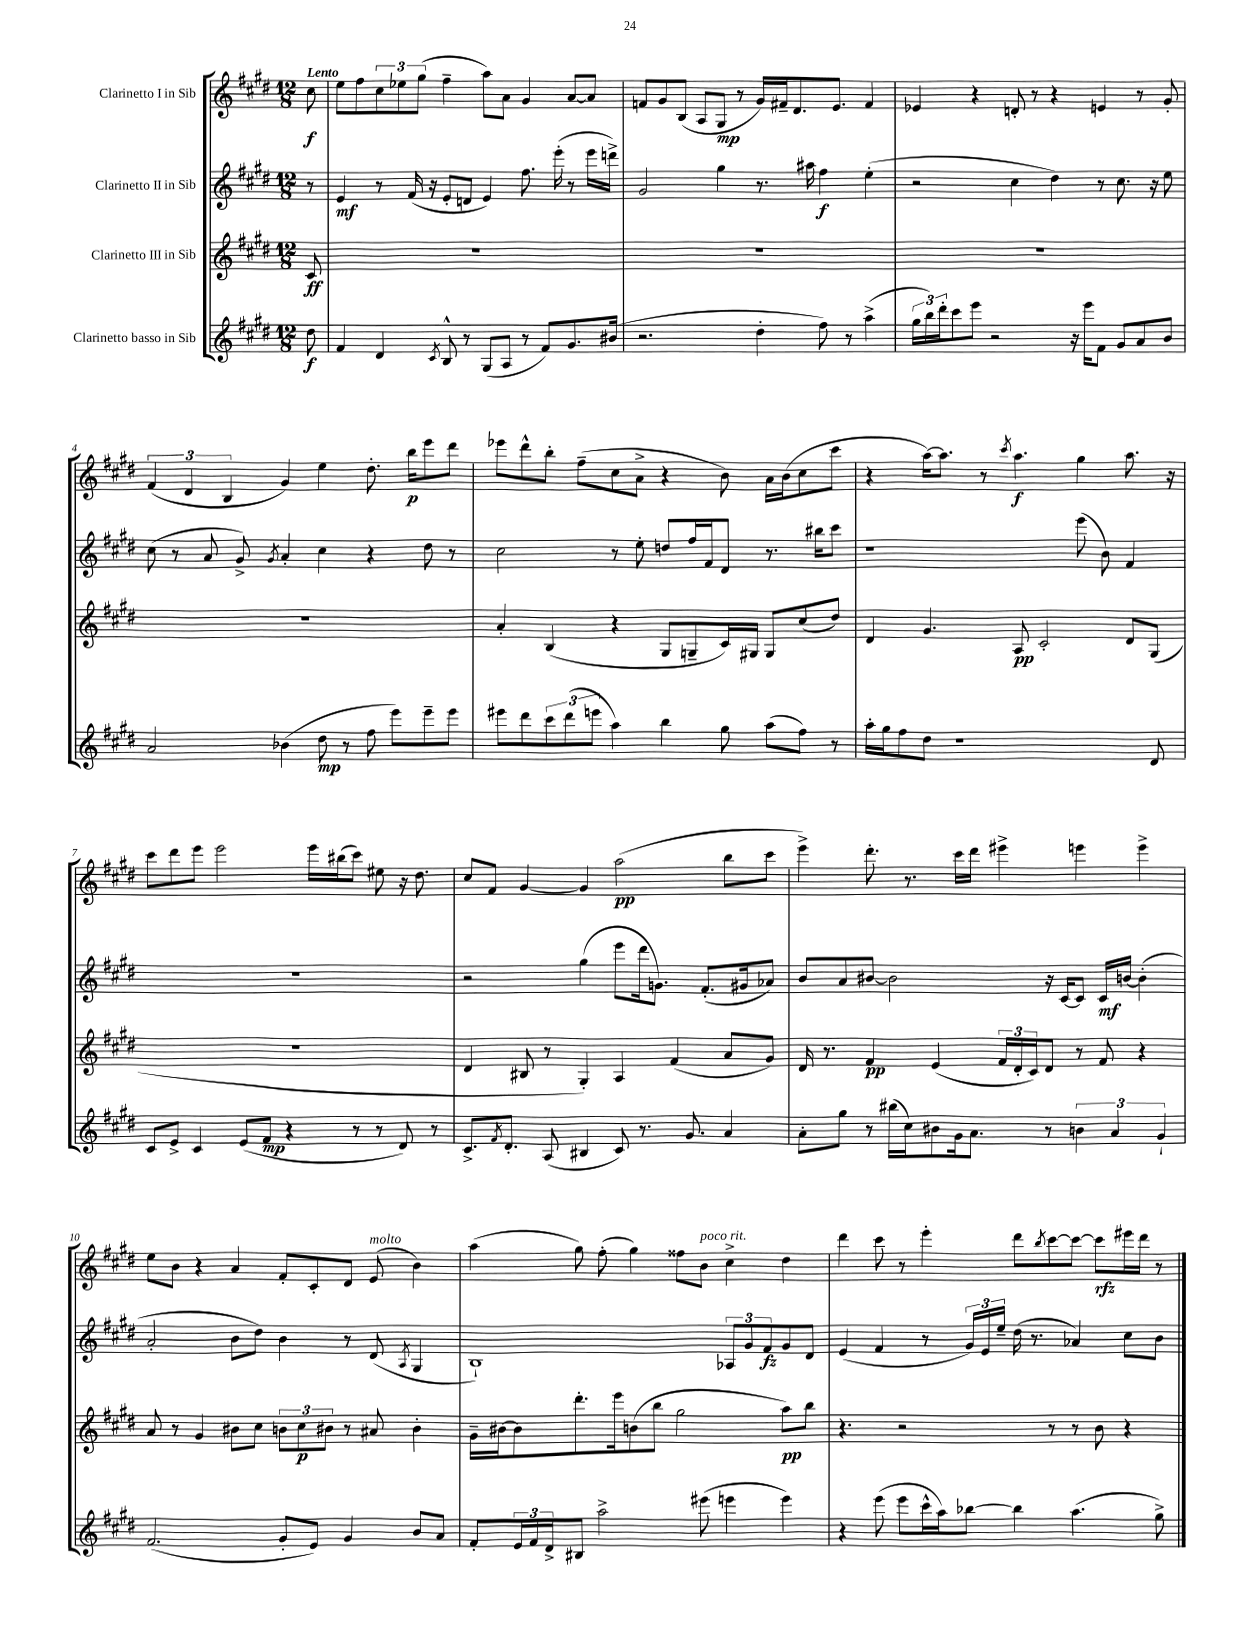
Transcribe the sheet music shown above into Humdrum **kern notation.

**kern	**dynam	**kern	**dynam	**kern	**dynam	**kern	**dynam
*part4	*part4	*part3	*part3	*part2	*part2	*part1	*part1
*staff4	*staff4	*staff3	*staff3	*staff2	*staff2	*staff1	*staff1
*I"Clarinetto basso in Sib	*	*I"Clarinetto III in Sib	*	*I"Clarinetto II in Sib	*	*I"Clarinetto I in Sib	*
*clefG2	*	*clefG2	*	*clefG2	*	*clefG2	*
*k[f#c#g#d#]	*	*k[f#c#g#d#]	*	*k[f#c#g#d#]	*	*k[f#c#g#d#]	*
*M12/8	*	*M12/8	*	*M12/8	*	*M12/8	*
=	=	=	=	=	=	=	=
!	!	!	!	!	!	!LO:TX:a:B:t=Lento	!
8dd#\	f	8c#/	ff	8r	.	8cc#\	f
=1	=1	=1	=1	=1	=1	=1	=1
4f#/	.	1.r	.	4e/	mf	8ee\L	.
.	.	.	.	.	.	8ff#\	.
4d#/	.	.	.	8r	.	12cc#\	.
.	.	.	.	.	.	12ee-X\	.
.	.	.	.	(16f#/	.	.	.
.	.	.	.	.	.	(12gg#\J	.
.	.	.	.	16r	.	.	.
8qc#/	.	.	.	.	.	.	.
8B^^/	.	.	.	8e'/L	.	4ff#~\	.
8r	.	.	.	8dn/J	.	.	.
(8G#/L	.	.	.	4e/)	.	8aa\L)	.
8A/J	.	.	.	.	.	8a\J	.
8r	.	.	.	8.ff#\	.	4g#/	.
8f#/L)	.	.	.	.	.	.	.
.	.	.	.	(16eee'\	.	.	.
8.g#/	.	.	.	8r	.	[8a/L	.
.	.	.	.	16eee\LL	.	8a/J]	.
(16b#X/Jk	.	.	.	16dddn^\JJ)	.	.	.
=2	=2	=2	=2	=2	=2	=2	=2
2.r	.	1.r	.	2g#/	.	8fn/L	.
.	.	.	.	.	.	8g#/	.
.	.	.	.	.	.	(8B/J	.
.	.	.	.	.	.	8A/L	.
.	.	.	.	4gg#\	.	8G#/J	mp
.	.	.	.	.	.	8r	.
4dd#'\	.	.	.	8.r	.	16g#/LL)	.
.	.	.	.	.	.	16f#X~/J	.
.	.	.	.	.	.	8.d#/	.
.	.	.	.	16aa#X\	.	.	.
8ff#\)	.	.	.	4ff#\	f	.	.
.	.	.	.	.	.	8.e/J	.
8r	.	.	.	.	.	.	.
(4aa^\	.	.	.	(4ee'\	.	4f#/	.
=3	=3	=3	=3	=3	=3	=3	=3
24gg#\LL	.	1.r	.	2r	.	4e-X/	.
24bb\)	.	.	.	.	.	.	.
24ddd#'\J	.	.	.	.	.	.	.
8ccc#\	.	.	.	.	.	.	.
8eee\J	.	.	.	.	.	4r	.
2r	.	.	.	.	.	.	.
.	.	.	.	4cc#\	.	8dn'/	.
.	.	.	.	.	.	8r	.
.	.	.	.	4dd#\)	.	4r	.
16r	.	.	.	.	.	.	.
16eee\KL	.	.	.	.	.	.	.
8f#\J	.	.	.	8r	.	4en/	.
8g#/L	.	.	.	8.cc#\	.	.	.
8a/	.	.	.	.	.	8r	.
.	.	.	.	16r	.	.	.
8b/J	.	.	.	8ee\	.	8g#'/	.
!!LO:LB:g=z
=4	=4	=4	=4	=4	=4	=4	=4
2a/	.	1.r	.	(8cc#\	.	(6f#/	.
.	.	.	.	8r	.	.	.
.	.	.	.	.	.	6d#/	.
.	.	.	.	8a/	.	.	.
.	.	.	.	.	.	6B/	.
.	.	.	.	8g#^/)	.	.	.
.	.	.	.	8qg#/	.	.	.
(4b-X\	.	.	.	4a'/	.	4g#/)	.
8dd#\	mp	.	.	4cc#\	.	4ee\	.
8r	.	.	.	.	.	.	.
8ff#\	.	.	.	4r	.	8.dd#'\	.
8eee\L)	.	.	.	.	.	.	.
.	.	.	.	.	.	16bb\KL	p
8eee~\	.	.	.	8dd#\	.	8eee\	.
8eee\J	.	.	.	8r	.	8ddd#\J	.
=5	=5	=5	=5	=5	=5	=5	=5
8eee#X\L	.	4a'/	.	2cc#\	.	8eee-X\L	.
8ddd#\	.	.	.	.	.	8ddd#^^\	.
12ccc#\	.	(4B/	.	.	.	8bb'\J	.
(12ddd#\	.	.	.	.	.	.	.
.	.	.	.	.	.	(8ff#~\L	.
12eeen\J	.	.	.	.	.	.	.
4aa\)	.	4r	.	8r	.	8cc#\	.
.	.	.	.	8ee'\	.	8a^\J	.
4bb\	.	8G#/L	.	8ddn/L	.	4r	.
.	.	8Gn~/	.	16ff#/L	.	.	.
.	.	.	.	16f#/J	.	.	.
8gg#\	.	16c#/L)	.	8d#/J	.	8b\)	.
.	.	16G#X/JJ	.	.	.	.	.
(8aa\L	.	8G#/L	.	8.r	.	16a\LL	.
.	.	.	.	.	.	(16b\J	.
8ff#\J)	.	(8cc#/	.	.	.	8cc#\	.
.	.	.	.	16bb#X\KL	.	.	.
8r	.	8dd#/J)	.	8ccc#\J	.	8ccc#\J	.
=6	=6	=6	=6	=6	=6	=6	=6
16aa'\LL	.	4d#/	.	1r	.	4r	.
16gg#\J	.	.	.	.	.	.	.
8ff#\	.	.	.	.	.	.	.
8dd#\J	.	4.g#/	.	.	.	[16aa\KL)	.
.	.	.	.	.	.	8.aa\J]	.
1r	.	.	.	.	.	.	.
.	.	.	.	.	.	8r	.
.	.	.	.	.	.	8qccc#/	.
.	.	8A/	pp	.	.	4.aa\	f
.	.	2c#'/	.	.	.	.	.
.	.	.	.	(8eee\	.	4gg#\	.
.	.	.	.	8b\)	.	.	.
.	.	8d#/L	.	4f#/	.	8.aa\	.
8d#/	.	(8G#/J	.	.	.	.	.
.	.	.	.	.	.	16r	.
!!LO:LB:g=z
=7	=7	=7	=7	=7	=7	=7	=7
8c#/L	.	1.r	.	1.r	.	8ccc#\L	.
8e^/J	.	.	.	.	.	8ddd#\	.
4c#/	.	.	.	.	.	8eee\J	.
.	.	.	.	.	.	2eee\	.
(8e/L	.	.	.	.	.	.	.
8f#/J	mp	.	.	.	.	.	.
4r	.	.	.	.	.	.	.
.	.	.	.	.	.	16eee\LL	.
.	.	.	.	.	.	(16bb#X\J	.
8r	.	.	.	.	.	8ccc#\J)	.
8r	.	.	.	.	.	8ee#X\	.
8d#/)	.	.	.	.	.	16r	.
.	.	.	.	.	.	8.dd#\	.
8r	.	.	.	.	.	.	.
=8	=8	=8	=8	=8	=8	=8	=8
8.c#^/L	.	4d#/	.	2r	.	8cc#/L	.
.	.	.	.	.	.	8f#/J	.
8qf#/	.	.	.	.	.	.	.
8.d#'/J	.	.	.	.	.	.	.
.	.	8B#X/	.	.	.	[4g#/	.
(8A/	.	8r	.	.	.	.	.
4B#X/	.	4G#'/)	.	(4gg#\	.	4g#/]	.
8c#/)	.	4A/	.	8eee\L	.	(2aa\	pp
8.r	.	.	.	16ddd#\k	.	.	.
.	.	.	.	8.gn\J)	.	.	.
.	.	(4f#/	.	.	.	.	.
8.g#/	.	.	.	.	.	.	.
.	.	.	.	(8.f#'/L	.	.	.
4a/	.	8a/L	.	.	.	8bb\L	.
.	.	.	.	16g#X/k	.	.	.
.	.	8g#/J)	.	8a-X/J)	.	8ccc#\J	.
=9	=9	=9	=9	=9	=9	=9	=9
8a'\L	.	16d#/	.	8b/L	.	4eee^\)	.
.	.	8.r	.	.	.	.	.
8gg#\J	.	.	.	8a/	.	.	.
8r	.	4f#/	pp	[8b#X/J	.	8.ddd#'\	.
(16bb#X\LL	.	.	.	2b#\]	.	.	.
16cc#\J)	.	.	.	.	.	8.r	.
8b#X\	.	(4e/	.	.	.	.	.
16g#\k	.	.	.	.	.	16ccc#\LL	.
8.a\J	.	.	.	.	.	16ddd#\JJ	.
.	.	24f#/LL	.	.	.	4eee#X^\	.
.	.	24d#'/	.	.	.	.	.
.	.	24c#/J)	.	.	.	.	.
8r	.	8d#/J	.	16r	.	.	.
.	.	.	.	[16c#/KL	.	.	.
6bn\	.	8r	.	8c#/J]	.	4eeen\	.
.	.	8f#/	.	16c#/LL	mf	.	.
6a/	.	.	.	.	.	.	.
.	.	.	.	[16bn/JJ	.	.	.
.	.	4r	.	(4b'\]	.	4eee^\	.
6g#`/	.	.	.	.	.	.	.
!!LO:LB:g=z
=10	=10	=10	=10	=10	=10	=10	=10
(2.f#/	.	8a/	.	2a'/	.	8ee\L	.
.	.	8r	.	.	.	8b\J	.
.	.	4g#/	.	.	.	4r	.
.	.	8b#X\L	.	8b\L	.	4a/	.
.	.	8cc#\J	.	8dd#\J)	.	.	.
8g#'/L	.	12bn\L	.	4b\	.	8f#'/L	.
.	.	12cc#\	p	.	.	.	.
8e/J)	.	.	.	.	.	8c#'/	.
.	.	12b#X\J	.	.	.	.	.
4g#/	.	8r	.	8r	.	8d#/J	.
!	!	!	!	!	!	!LO:TX:a:i:t=molto	!
.	.	8a#X/	.	(8d#/	.	(8e/	.
.	.	.	.	8qA/	.	.	.
8b/L	.	4b#'\	.	4G#/	.	4b\)	.
8a/J	.	.	.	.	.	.	.
=11	=11	=11	=11	=11	=11	=11	=11
8f#'/L	.	16g#~\LL	.	1B`)	.	(4aa\	.
.	.	[16b#X\J	.	.	.	.	.
24e/L	.	8b#\]	.	.	.	.	.
24f#/	.	.	.	.	.	.	.
24d#^/J	.	.	.	.	.	.	.
8B#X/J	.	8.ddd#'\	.	.	.	8gg#\)	.
2aa^\	.	.	.	.	.	(8ff#'\	.
.	.	16eee\k	.	.	.	.	.
.	.	(8bn\	.	.	.	4gg#\)	.
.	.	8bb\J	.	.	.	.	.
.	.	2gg#\	.	.	.	8ff##X\L	.
!	!	!	!	!	!	!LO:TX:a:i:t=poco rit.	!
(8eee#X\	.	.	.	.	.	8b\J	.
4eeen\	.	.	.	12A-X/L	.	4cc#^\	.
.	.	.	.	12g#/	.	.	.
.	.	.	.	12f#/	fz	.	.
4eee\)	.	8aa\L)	pp	8g#/	.	4dd#\	.
.	.	8bb\J	.	8d#/J	.	.	.
=12	=12	=12	=12	=12	=12	=12	=12
4r	.	4.r	.	(4e/	.	4ddd#\	.
(8eee\	.	.	.	4f#/	.	8ccc#\	.
8eee\L	.	2r	.	.	.	8r	.
16ccc#^^\L	.	.	.	8r	.	4eee'\	.
16aa\J)	.	.	.	.	.	.	.
[8bb-X\J	.	.	.	24g#/LL)	.	.	.
.	.	.	.	24e/	.	.	.
.	.	.	.	24ee~/JJ	.	.	.
4bb-\]	.	.	.	(16dd#\	.	8ddd#\L	.
.	.	.	.	8.r	.	.	.
.	.	.	.	.	.	8qbb/	.
.	.	8r	.	.	.	[8ccc#\	.
(4.aa\	.	8r	.	4a-X/)	.	8ccc#\J_	.
.	.	8b\	.	.	.	8ccc#\L]	rfz
.	.	4r	.	8cc#\L	.	16eee#X\L	.
.	.	.	.	.	.	16ddd#\JJ	.
8gg#^\)	.	.	.	8b\J	.	8r	.
==	==	==	==	==	==	==	==
*-	*-	*-	*-	*-	*-	*-	*-
